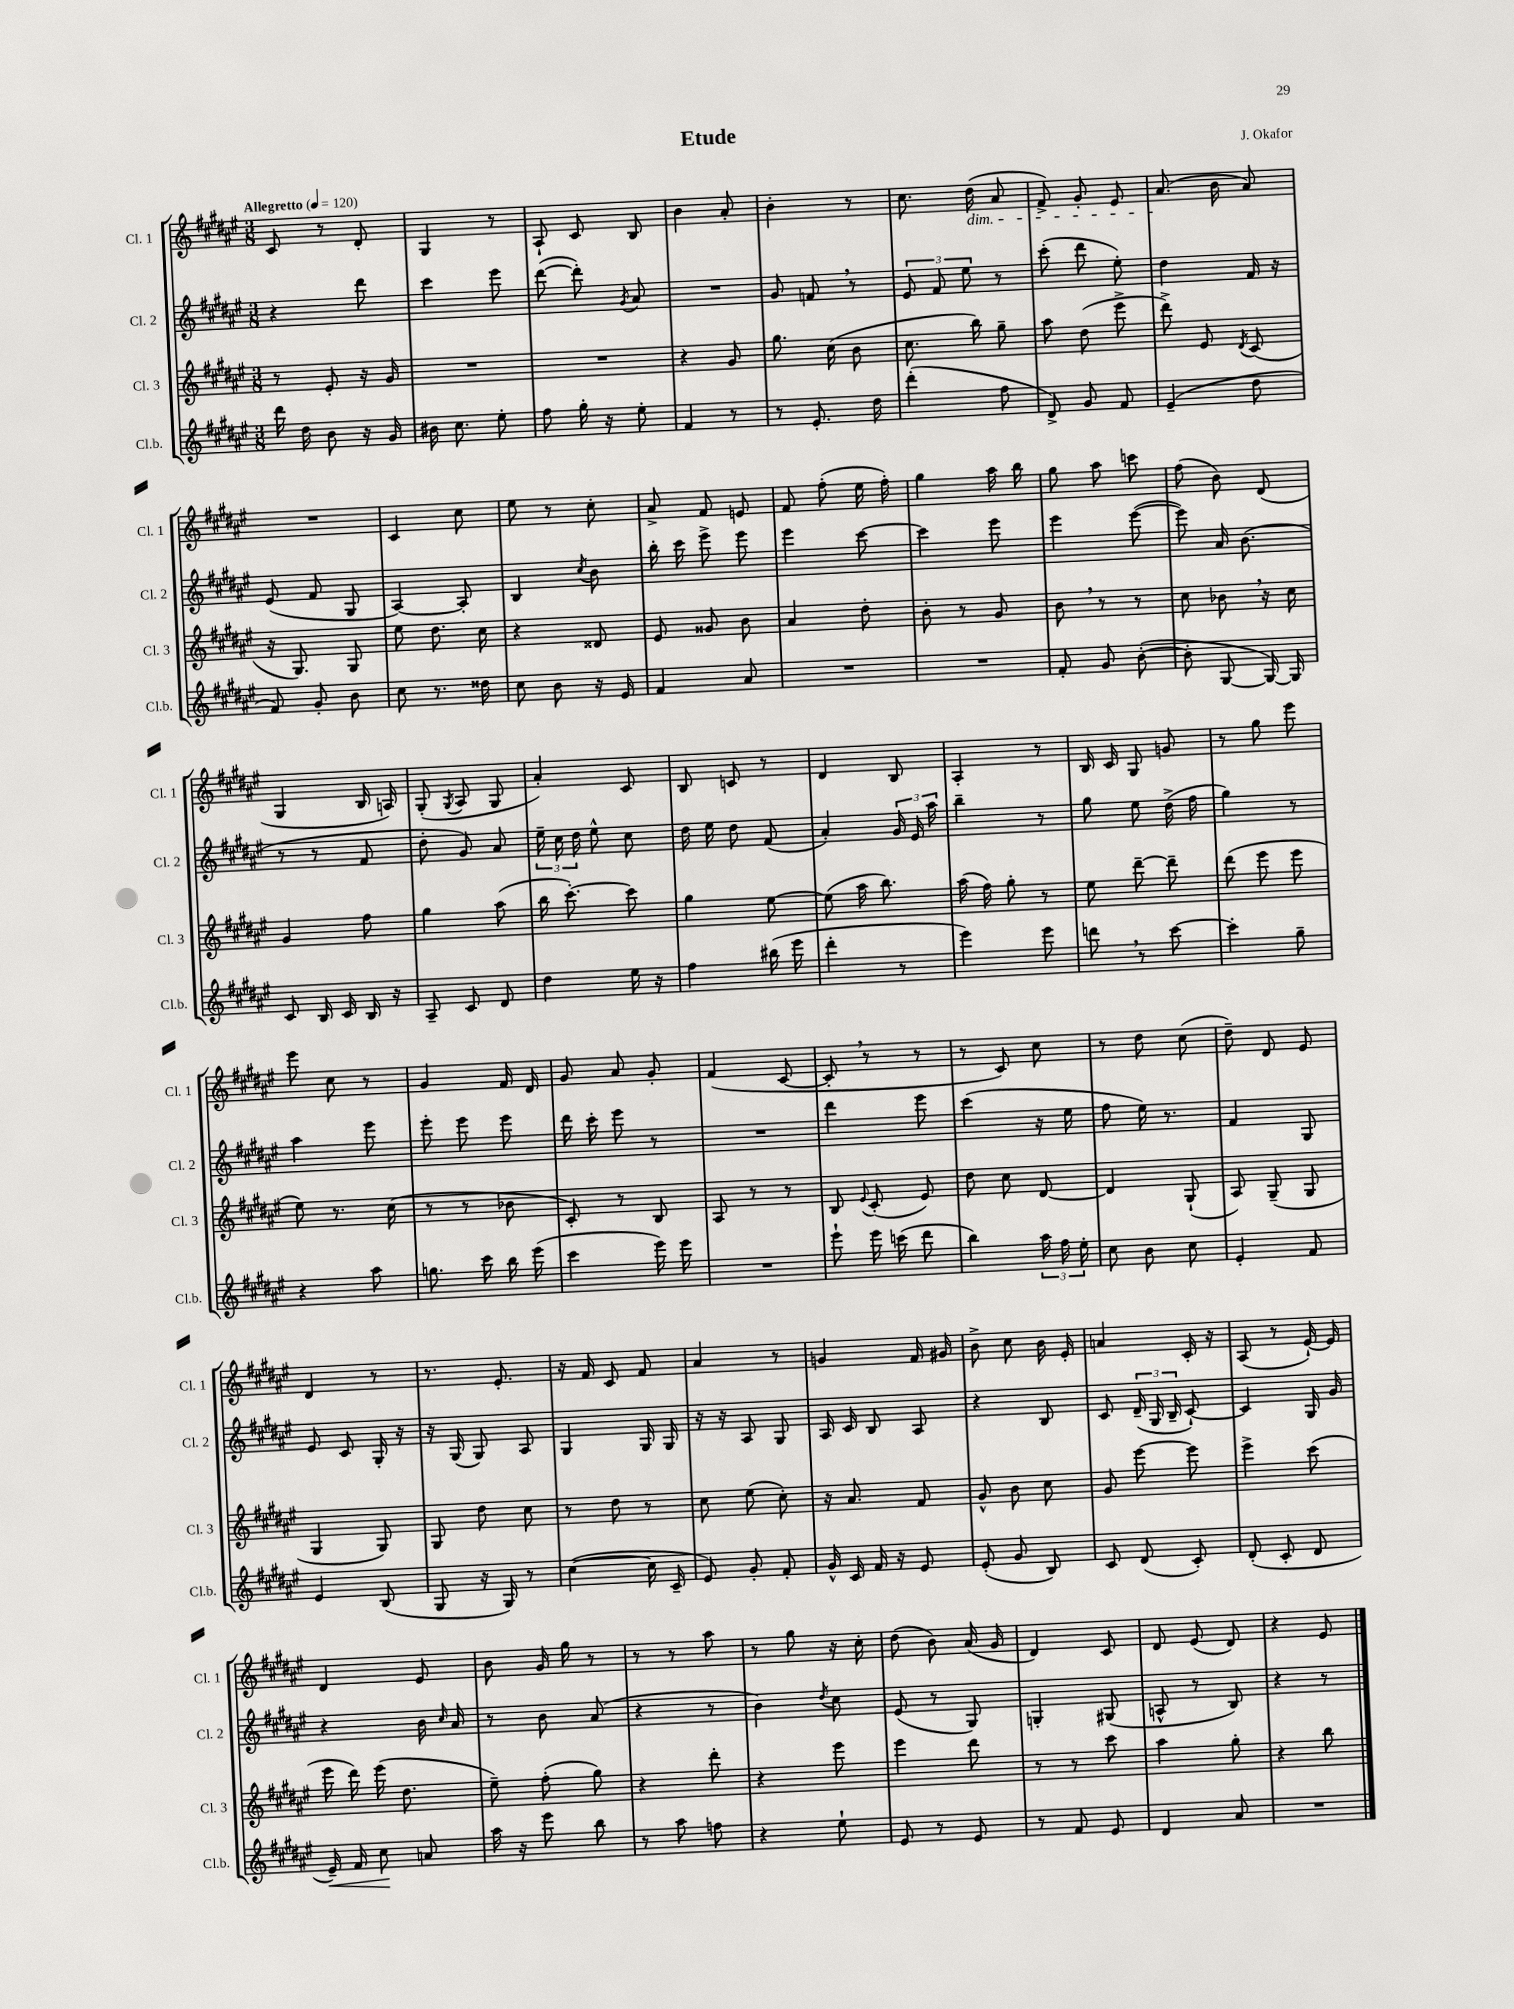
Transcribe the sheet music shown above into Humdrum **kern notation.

**kern	**dynam	**kern	**kern	**kern
*part4	*part4	*part3	*part2	*part1
*staff4	*staff4	*staff3	*staff2	*staff1
*I"Cl.b.	*	*I"Cl. 3	*I"Cl. 2	*I"Cl. 1
*I'Cl.b.	*	*I'Cl. 3	*I'Cl. 2	*I'Cl. 1
*clefG2	*	*clefG2	*clefG2	*clefG2
*k[f#c#g#d#a#e#]	*	*k[f#c#g#d#a#e#]	*k[f#c#g#d#a#e#]	*k[f#c#g#d#a#e#]
*M3/8	*	*M3/8	*M3/8	*M3/8
*MM120	*	*MM120	*MM120	*MM120
=1	=1	=1	=1	=1
!	!	!	!	!LO:TX:a:B:t=Allegretto
16ddd#\	.	8r	4r	8c#/
16dd#\	.	.	.	.
8b\	.	8e#'/	.	8r
16r	.	16r	8ddd#\	8d#'/
16g#/	.	16g#/	.	.
=2	=2	=2	=2	=2
16b#X\	.	4.r	4ccc#\	4G#/
8.cc#\	.	.	.	.
8ee#'\	.	.	8eee#\	8r
=3	=3	=3	=3	=3
8ff#\	.	4.r	([8ddd#\	8A#`/
16gg#'\	.	.	8ddd#'\])	8c#/
16r	.	.	.	.
.	.	.	8qg#/	.
8ee#'\	.	.	8a#/	8B/
=4	=4	=4	=4	=4
4f#/	.	4r	4.r	4b\
8r	.	8g#/	.	8a#'/
=5	=5	=5	=5	=5
8r	.	8.gg#\	8g#/	4b'\
8.e#'/	.	.	8fn,/	.
.	.	(16cc#\	.	.
.	.	8b\	8r	8r
16dd#\	.	.	.	.
=6	=6	=6	=6	=6
(4ddd#'\	.	8.cc#\	12e#/	8.cc#\
.	.	.	12f#/	.
.	.	.	12ee#\	.
!	!	!	!	!LO:TX:b:i:t=dim.
.	.	16bb\)	.	(16dd#\
8ff#\	.	8gg#~\	8r	8a#/
=7	=7	=7	=7	=7
8d#^/)	.	8aa#\	(8ccc#'\	8f#^/)
8g#/	.	(8dd#\	8ddd#\	8g#'/
8f#/	.	8eee#^\	8ee#'\)	8e#/
=8	=8	=8	=8	=8
(4e#~/	.	8ddd#^\)	4dd#\	(8.a#/
.	.	8e#/	.	.
.	.	.	.	16b\
.	.	8qd#/	.	.
8dd#\	.	(8c#/	16f#/	8a#/)
.	.	.	16r	.
!!LO:LB:g=z
=9	=9	=9	=9	=9
8f#/)	.	16r	(8e#/	4.r
.	.	8.G#/)	.	.
8g#'/	.	.	8f#/	.
8b\	.	8G#/	8G#/	.
=10	=10	=10	=10	=10
8cc#\	.	8ee#\	[4A#/)	4c#/
8.r	.	8.dd#\	.	.
.	.	.	8A#'/]	8cc#\
16dd##X\	.	16cc#\	.	.
=11	=11	=11	=11	=11
8cc#\	.	4r	4B/	8ee#\
8b\	.	.	.	8r
.	.	.	8qcc#/	.
16r	.	8d##X/	8b\	8cc#'\
16e#/	.	.	.	.
=12	=12	=12	=12	=12
4f#/	.	8e#/	16bb'\	8a#^/
.	.	.	16ccc#\	.
.	.	8g##X/	8eee#^\	8f#/
8a#/	.	8b\	8eee#\	8en/
=13	=13	=13	=13	=13
4.r	.	4a#/	4eee#\	8f#/
.	.	.	.	(8ff#'\
.	.	8dd#'\	[8ccc#\	16ee#\
.	.	.	.	16ff#'\)
=14	=14	=14	=14	=14
4.r	.	8b'\	4ccc#\]	4gg#\
.	.	8r	.	.
.	.	8g#/	8eee#\	16aa#\
.	.	.	.	16bb\
=15	=15	=15	=15	=15
8f#'/	.	8b,\	4eee#\	8gg#\
8g#/	.	8r	.	8aa#\
([8b'\	.	8r	([8eee#\	8cccn\
=16	=16	=16	=16	=16
8b'\]	.	8cc#\	8eee#\])	(8ff#\
[8G#/	.	8b-X,\	16a#/	8b\)
.	.	.	(8.b\	.
16G#/_)	.	16r	.	(8d#/
16G#/]	.	16cc#\	.	.
!!LO:LB:g=z
=17	=17	=17	=17	=17
8c#/	.	4g#/	8r	4G#/
16B/	.	.	8r	.
16c#/	.	.	.	.
16B/	.	8ff#\	8f#/	16B/
16r	.	.	.	16An/)
=18	=18	=18	=18	=18
8A#~/	.	4gg#\	8dd#'\	(8G#'/
.	.	.	.	8qG#/
8c#/	.	.	8g#/)	8A#/
8d#/	.	(8aa#\	8a#/	8G#/
=19	=19	=19	=19	=19
4dd#\	.	16bb\	24ee#~\	4a#'/)
.	.	.	24cc#\	.
.	.	[8.ccc#'\)	.	.
.	.	.	24dd#\	.
.	.	.	8ee#^^\	.
16ee#\	.	8ccc#\]	8cc#\	8c#/
16r	.	.	.	.
=20	=20	=20	=20	=20
4ff#\	.	4gg#\	16dd#\	8B/
.	.	.	16ee#\	.
.	.	.	8dd#\	8cn/
(16bb#X\	.	[8ee#\	(8f#/	8r
16eee#\	.	.	.	.
=21	=21	=21	=21	=21
4ddd#'\	.	(8ee#\]	4a#'/)	4d#/
.	.	16aa#\	.	.
.	.	8.bb\)	.	.
8r	.	.	24g#/	8B/
.	.	.	24e#/	.
.	.	.	24aa#\	.
=22	=22	=22	=22	=22
4eee#\)	.	(16aa#\	4bb~\	4A#'/
.	.	16ff#\)	.	.
.	.	8gg#'\	.	.
8eee#\	.	8r	8r	8r
=23	=23	=23	=23	=23
8dddn,\	.	8ee#\	8gg#\	16B/
.	.	.	.	16c#/
8r	.	[8ddd#~\	8ee#\	8G#/
[8ccc#\	.	8ddd#~\]	(16dd#^\	8gn/
.	.	.	16ff#\	.
=24	=24	=24	=24	=24
4ccc#'\]	.	(8ddd#\	4gg#\)	8r
.	.	8eee#\	.	8gg#\
8gg#~\	.	8eee#\	8r	8eee#\
!!LO:LB:g=z
=25	=25	=25	=25	=25
4r	.	8ee#\)	4aa#\	8eee#\
.	.	8.r	.	8cc#\
8aa#\	.	.	8eee#\	8r
.	.	(16cc#\	.	.
=26	=26	=26	=26	=26
8.ggn\	.	8r	8eee#'\	4g#/
.	.	8r	8eee#\	.
16ccc#\	.	.	.	.
16bb\	.	8b-X\	8eee#\	16f#/
(16eee#\	.	.	.	16d#/
=27	=27	=27	=27	=27
4ccc#\	.	8c#'/)	16ddd#\	8g#/
.	.	.	16ccc#'\	.
.	.	8r	8eee#\	8a#/
16eee#\)	.	8B/	8r	8g#'/
16eee#\	.	.	.	.
=28	=28	=28	=28	=28
4.r	.	8A#/	4.r	(4f#/
.	.	8r	.	.
.	.	8r	.	[8c#/
=29	=29	=29	=29	=29
8eee#`\	.	8B/	4ddd#\	8c#',/]
.	.	8qqe#/	.	.
16eee#\	.	(8c#'/	.	8r
(16cccn\	.	.	.	.
8ddd#\	.	8e#/)	8eee#\	8r
=30	=30	=30	=30	=30
4bb\)	.	8dd#\	(4ccc#\	8r
.	.	8cc#\	.	8c#/)
24aa#\	.	[8d#/	16r	8cc#\
24ff#\	.	.	.	.
.	.	.	16ee#\	.
24ee#'\	.	.	.	.
=31	=31	=31	=31	=31
8cc#\	.	4d#/]	8ff#\	8r
8b\	.	.	16ee#\)	8dd#\
.	.	.	8.r	.
8cc#\	.	(8G#`/	.	(8cc#\
=32	=32	=32	=32	=32
4e#'/	.	8A#/)	4f#/	8dd#~\)
.	.	(8G#~/	.	8d#/
8f#/	.	8G#/	8G#/	8e#/
!!LO:LB:g=z
=33	=33	=33	=33	=33
4e#/	.	4G#/	8e#/	4d#/
.	.	.	8c#/	.
(8B/	.	8G#/)	16G#'/	8r
.	.	.	16r	.
=34	=34	=34	=34	=34
8G#/	.	8G#/	16r	8.r
.	.	.	(16G#/	.
16r	.	8dd#\	8G#/)	.
16G#/)	.	.	.	8.e#'/
8r	.	8cc#\	8A#/	.
=35	=35	=35	=35	=35
([4cc#\	.	8r	4G#/	16r
.	.	.	.	16f#/
.	.	8dd#\	.	8c#/
16cc#\]	.	8r	16G#/	8f#/
16c#~/	.	.	16G#/	.
=36	=36	=36	=36	=36
8e#/)	.	8cc#\	16r	4a#/
.	.	.	16r	.
8g#'/	.	(8ee#\	8A#/	.
8f#'/	.	8cc#'\)	8G#/	8r
=37	=37	=37	=37	=37
16g#^^/	.	16r	16A#/	4gn/
16c#/	.	8.a#/	16c#/	.
16f#/	.	.	8B/	.
16r	.	.	.	.
8e#/	.	8f#/	8A#/	16f#/
.	.	.	.	16g#X/
=38	=38	=38	=38	=38
(8e#'/	.	8g#^^/	4r	8b^\
8g#/	.	8b\	.	8cc#\
8B/)	.	8cc#\	8B/	16b\
.	.	.	.	16e#'/
=39	=39	=39	=39	=39
8c#/	.	8g#/	8c#/	4an/
(8d#/	.	[8eee#\	(24d#~/	.
.	.	.	24G#/	.
.	.	.	24B~/	.
8c#'/)	.	8eee#\]	[8c#`/)	16c#'/
.	.	.	.	16r
=40	=40	=40	=40	=40
(8d#'/	.	4eee#^\	4c#/]	(8A#/
8c#'/	.	.	.	8r
8d#/	.	(8ccc#\	16G#/	[16e#`/)
.	.	.	16g#/	16e#/]
!!LO:LB:g=z
=41	=41	=41	=41	=41
!	!LO:HP:b	!	!	!
16e#~/)	<	16eee#\	4r	4d#/
16f#/	.	16ddd#\)	.	.
8cc#\	.	(16eee#\	.	.
.	.	8.dd#\	.	.
8an/	[	.	16b\	8e#/
.	.	.	16qqcc#/	.
.	.	.	16a#/	.
=42	=42	=42	=42	=42
16aa#\	.	8ee#~\)	8r	8b\
16r	.	.	.	.
8eee#\	.	(8ff#'\	8b\	16g#/
.	.	.	.	16gg#\
8bb\	.	8gg#\)	(8a#/	8r
=43	=43	=43	=43	=43
8r	.	4r	4r	8r
8aa#\	.	.	.	8r
8ffn\	.	8ddd#'\	8r	8aa#\
=44	=44	=44	=44	=44
4r	.	4r	4b\)	8r
.	.	.	.	8gg#\
.	.	.	8qdd#/	.
8ee#`\	.	8eee#\	8cc#\	16r
.	.	.	.	16cc#'\
=45	=45	=45	=45	=45
8e#/	.	4eee#\	(8e#/	(8dd#\
8r	.	.	8r	8b\)
8e#/	.	8ddd#\	8G#/)	(16a#/
.	.	.	.	16g#/
=46	=46	=46	=46	=46
8r	.	8r	4Gn'/	4d#/)
8f#/	.	8r	.	.
8e#/	.	8ccc#\	(8G#X/	8c#/
=47	=47	=47	=47	=47
4d#/	.	4aa#\	8An^^/	8d#/
.	.	.	8r	(8e#/
8a#/	.	8gg#'\	8B/)	8d#/)
=48	=48	=48	=48	=48
4.r	.	4r	4r	4r
.	.	8bb\	8r	8e#/
==	==	==	==	==
*-	*-	*-	*-	*-
